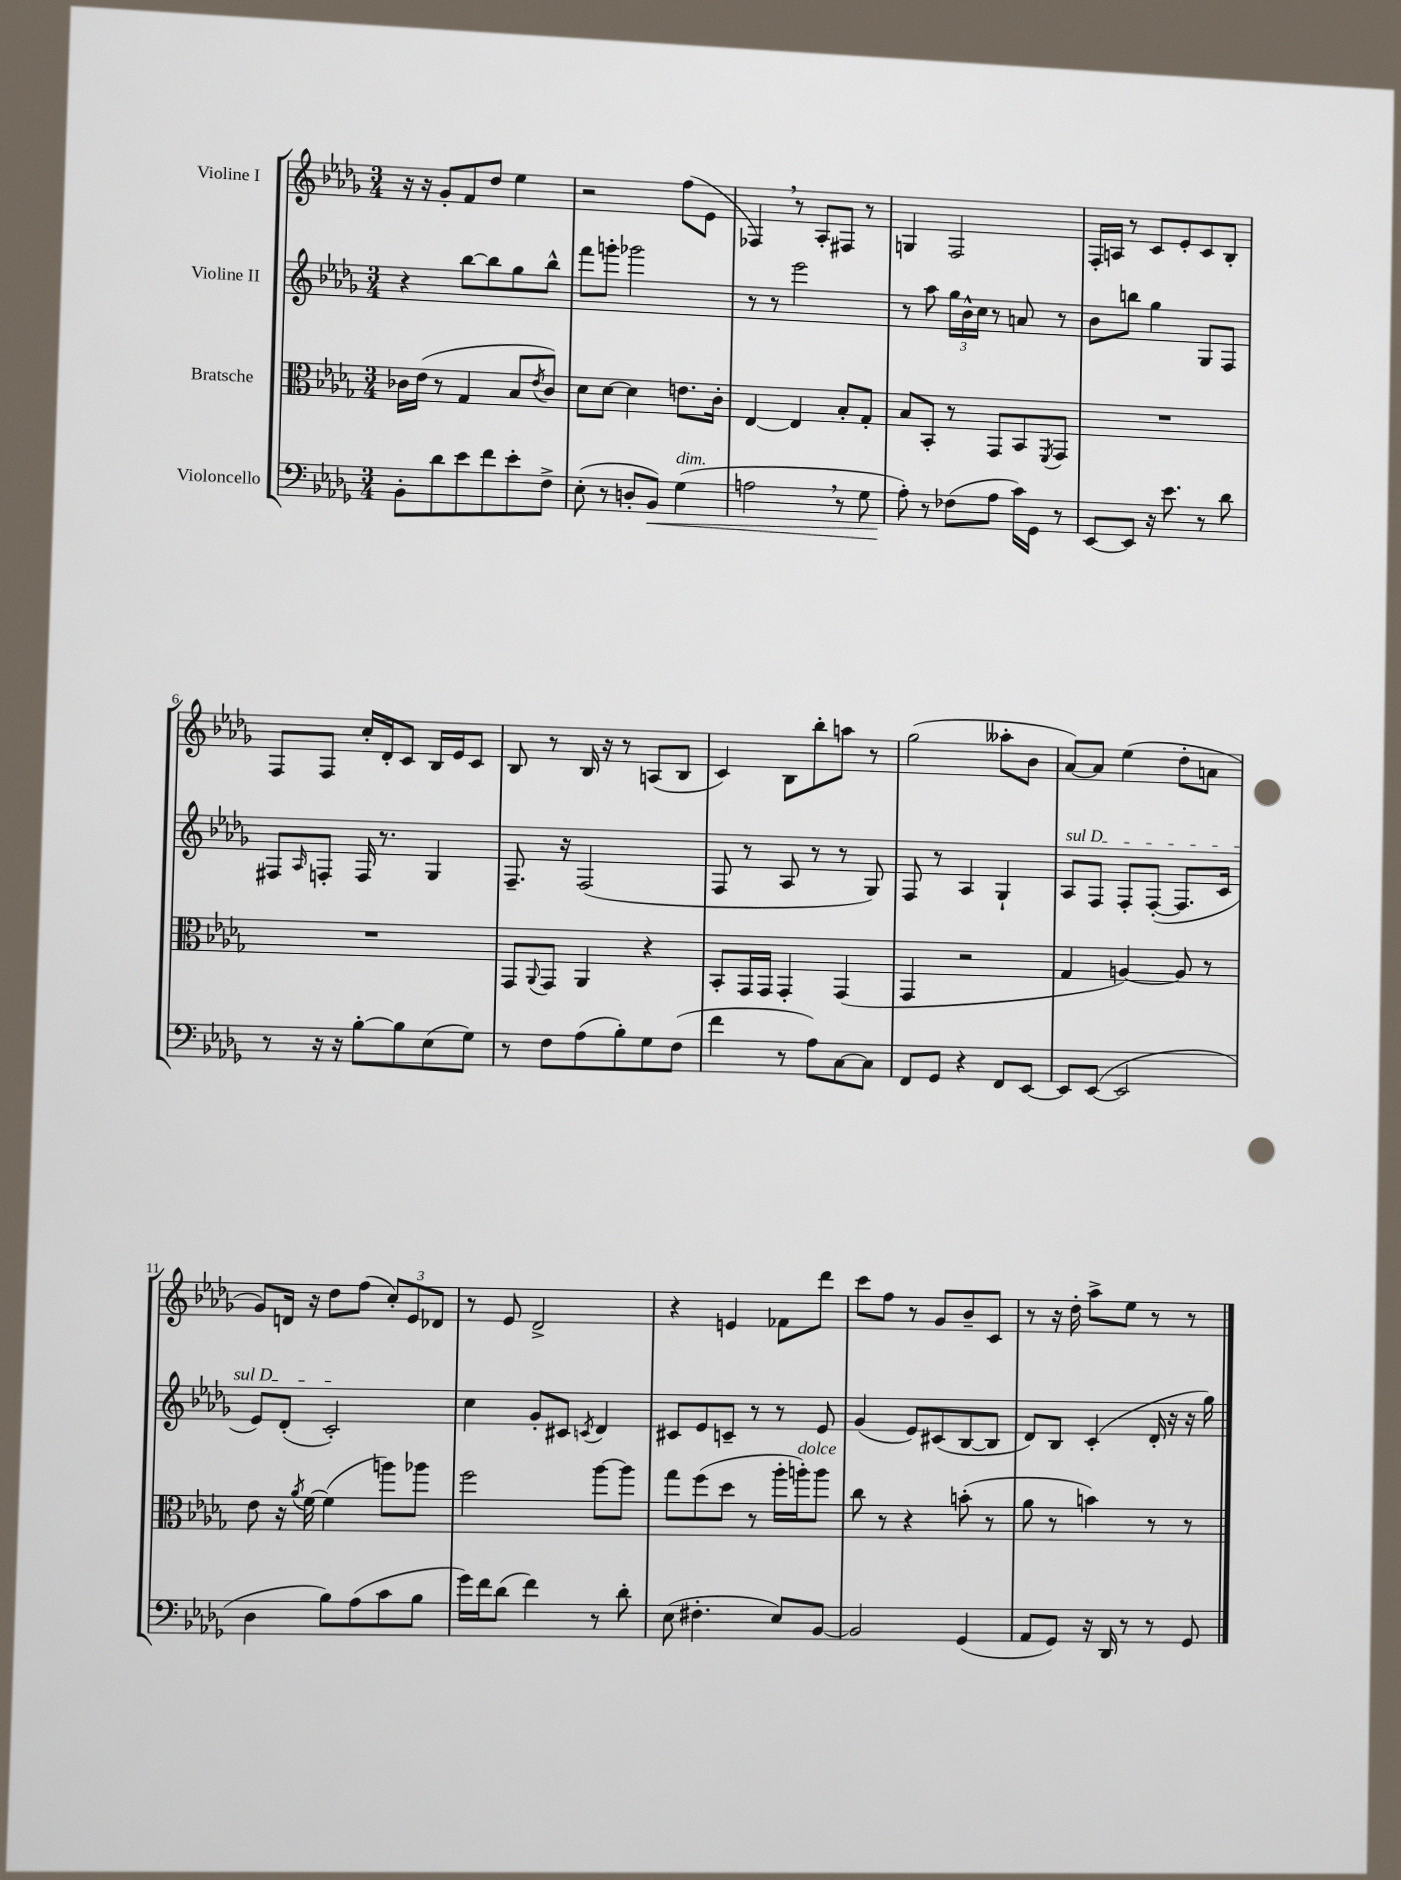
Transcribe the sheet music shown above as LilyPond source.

<<
\new StaffGroup <<
\new Staff = "s0" \with { instrumentName = "Violine I" } {
    \clef treble \key des \major \numericTimeSignature \time 3/4
    r16 r16 ges'8-. f'8 des''8 ees''4 |
    r2 f''8( ees'8 |
    fes4) \breathe r8 aes8-. fis8 r8 |
    g4 f2 |
    f16-. a16 r8 c'8 ees'8-. c'8 bes8-. |
    f8 f8 c''16-. des'16-. c'8 bes16 ees'16 c'8 |
    bes8 r8 bes16 r16 r8 a8( bes8 |
    c'4) bes8 bes''8-. a''8 r8 |
    ges''2( aeses''8-. bes'8 |
    aes'8~) aes'8 ees''4( des''8-. a'8 |
    ges'8) d'16 r16 des''8 f''8( \tuplet 3/2 { c''8-.) ees'8 des'8 } |
    r8 ees'8 des'2-> |
    r4 e'4 fes'8 des'''8 |
    c'''8 f''8 r8 ges'8 bes'8-- c'8 |
    r8 r16 des''16-. aes''8-> ees''8 r8 r8 \bar "|." |
}
\new Staff = "s1" \with { instrumentName = "Violine II" } {
    \clef treble \key des \major \numericTimeSignature \time 3/4
    r4 bes''8~ bes''8 ges''8 bes''8-^ |
    f'''8 g'''8-. ges'''2 |
    r8 r8 ees'''2 |
    r8 aes''8 \tuplet 3/2 { ges''16 bes'16-^ c''16 } r8 a'8 r8 |
    bes'8 b''8 ges''4 ges8 f8 |
    fis8 \grace { aes16 } f8-. f16 r8. ges4 |
    f8.-- r16 f2( |
    f8 r8 aes8 r8 r8 ges8) |
    f8 r8 aes4 ges4-! |
    \once \override TextSpanner.bound-details.left.text = \markup { \italic "sul D" } aes8\startTextSpan f8 f8-. f8~-.( f8. c'16 |
    ees'8) des'8-.( c'2-.\stopTextSpan) |
    c''4 ges'8-. cis'8 \acciaccatura { c'8 } des'4 |
    cis'8 ees'8 c'8-- r8 r8 ees'8 |
    ges'4( ees'8) cis'8( bes8~ bes8 |
    des'8) bes8 c'4-.( des'16-. r16 r16 ges''16) \bar "|." |
}
\new Staff = "s2" \with { instrumentName = "Bratsche" } {
    \clef alto \key des \major \numericTimeSignature \time 3/4
    ces'16 ees'16( r8 ges4 bes8 \acciaccatura { ees'8 } ces'8) |
    des'8 des'8~ des'4 e'8. c'16-. |
    ees4~ ees4 bes8-. ges8-. |
    bes8 bes,8-. r8 ges,8 bes,8 \acciaccatura { f,8 } ges,8 |
    R2. |
    R2. |
    ges,8 \appoggiatura { aes,8 } ges,8 aes,4 r4 |
    bes,8-. ges,16 ges,16 ges,4-. ges,4( |
    ges,4 r2 |
    ges4 a4~) a8 r8 |
    ees'8 r16 \acciaccatura { aes'8 } f'16~ f'4( a''8) aes''8 |
    f''2 aes''8~ aes''8 |
    ges''8 f''8( des''8 r8 aes''16-. a''16-.^\markup { \italic "dolce" }) a''8 |
    c''8 r8 r4 b'8-.( r8 |
    aes'8 r8 b'4) r8 r8 \bar "|." |
}
\new Staff = "s3" \with { instrumentName = "Violoncello" } {
    \clef bass \key des \major \numericTimeSignature \time 3/4
    bes,8-. des'8 ees'8 f'8 ees'8-. f8-> |
    ees8-.( r8 d8-. bes,8\<) ges4^\markup { \italic "dim." }( |
    a2 \breathe r8 ges8 |
    aes8-.\!) r8 fes8( aes8 c'16) ges,16 r8 |
    ees,8~ ees,8 r16 ees'8. r8 des'8 |
    r8 r16 r16 bes8~-. bes8 ees8( ges8) |
    r8 f8 aes8( bes8-.) ges8 f8( |
    f'4 r8 aes8) c8~ c8 |
    f,8 ges,8 r4 f,8 ees,8~ |
    ees,8 ees,8~( ees,2 |
    des4 bes8) aes8( c'8 bes8 |
    ges'16) f'16 des'8( f'4) r8 des'8-. |
    ees8( fis4.-. ees8) bes,8~ |
    bes,2 ges,4( |
    aes,8 ges,8) r16 des,16 r8 r8 ges,8 \bar "|." |
}
>>
>>
